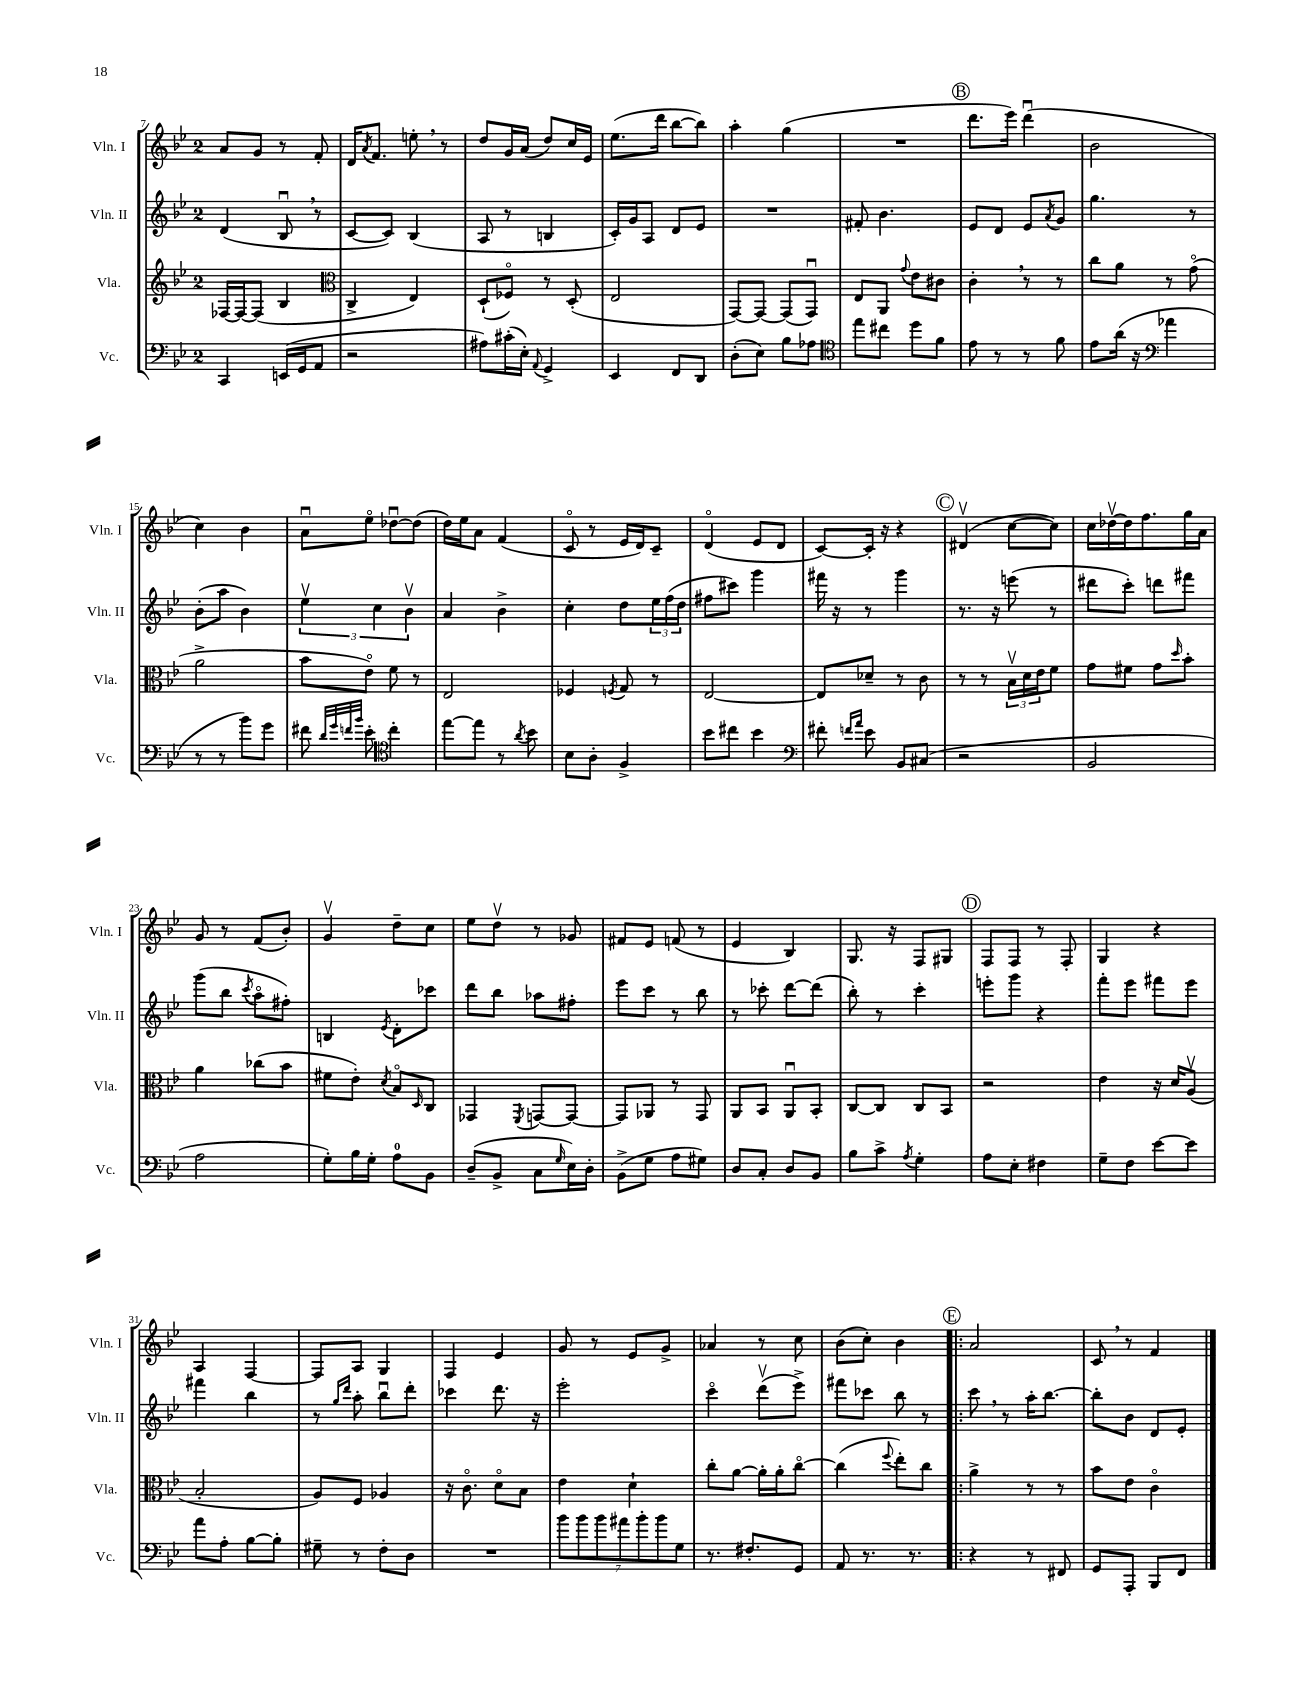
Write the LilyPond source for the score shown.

<<
\new StaffGroup <<
\new Staff = "s0" \with { instrumentName = "Vln. I" shortInstrumentName = "Vln. I" } {
    \clef treble \key bes \major \once \override Staff.TimeSignature.style = #'single-digit \time 2/4
    a'8 g'8 r8 f'8-. |
    d'16 \acciaccatura { a'8 } f'8. e''8-. \breathe r8 |
    d''8 g'16 a'16( d''8) c''16 ees'16 |
    ees''8.( d'''16 bes''8~ bes''8) |
    a''4-. g''4( |
    R2 |
    \mark \markup { \circle "B" } d'''8. ees'''16) d'''4\downbow( |
    bes'2 |
    c''4) bes'4 |
    a'8\downbow ees''8\flageolet des''8~\downbow des''8( |
    d''16) ees''16 a'8 f'4( |
    c'8\flageolet r8 ees'16 d'16) c'8-- |
    d'4\flageolet( ees'8 d'8 |
    c'8~) c'16-. r16 r4 |
    \mark \markup { \circle "C" } dis'4\upbow( c''8~ c''8) |
    c''16 des''16~\upbow des''16 f''8. g''16 a'16 |
    g'8 r8 f'8( bes'8-.) |
    g'4\upbow d''8-- c''8 |
    ees''8 d''8\upbow r8 ges'8 |
    fis'8 ees'8 f'8( r8 |
    ees'4 bes4) |
    g8. r16 f8 gis8 |
    \mark \markup { \circle "D" } f8 f8 r8 f8-. |
    g4 r4 |
    a4 f4~ |
    f8 a8 g4 |
    f4 ees'4 |
    g'8 r8 ees'8 g'8-> |
    aes'4 r8 c''8 |
    bes'8( c''8-.) bes'4 |
    \mark \markup { \circle "E" } \bar ".|:" a'2 |
    c'8 \breathe r8 f'4 \bar "|." |
}
\new Staff = "s1" \with { instrumentName = "Vln. II" shortInstrumentName = "Vln. II" } {
    \clef treble \key bes \major \once \override Staff.TimeSignature.style = #'single-digit \time 2/4
    d'4( bes8\downbow \breathe r8 |
    c'8~ c'8) bes4( |
    a8 r8 b4 |
    c'16-.) g'16 a8 d'8 ees'8 |
    R2 |
    fis'8-. bes'4. |
    \mark \markup { \circle "B" } ees'8 d'8 ees'8 \acciaccatura { a'8 } g'8 |
    g''4. r8 |
    bes'8-.( a''8 bes'4) |
    \tuplet 3/2 { ees''4\upbow c''4 bes'4\upbow } |
    a'4 bes'4-> |
    c''4-. d''8 \tuplet 3/2 { ees''16 f''16( d''16 } |
    fis''8 cis'''8) g'''4 |
    fis'''16 r16 r8 g'''4 |
    \mark \markup { \circle "C" } r8. r16 e'''8( r8 |
    dis'''8 c'''8-.) d'''8 fis'''8 |
    g'''8( bes''8 \acciaccatura { c'''8 } a''8\flageolet fis''8-.) |
    b4 \acciaccatura { ees'8 } d'8-. ces'''8 |
    d'''8 bes''8 aes''8 fis''8-. |
    ees'''8 c'''8 r8 bes''8 |
    r8 ces'''8-. d'''8~ d'''8( |
    bes''8-.) r8 c'''4-. |
    \mark \markup { \circle "D" } e'''8-. g'''8 r4 |
    f'''8-. ees'''8 fis'''8 ees'''8 |
    fis'''4 bes''4 |
    r8 \grace { g''16 d'''16 } a''8-. bes''8\downbow d'''8-. |
    ces'''4 d'''8. r16 |
    ees'''2-. |
    c'''4\flageolet d'''8\upbow( ees'''8->) |
    fis'''8 ces'''8 bes''8 r8 |
    \mark \markup { \circle "E" } \bar ".|:" c'''8 \breathe r8 a''16-. bes''8.~ |
    bes''8-. bes'8 d'8 ees'8-. \bar "|." |
}
\new Staff = "s2" \with { instrumentName = "Vla." shortInstrumentName = "Vla." } {
    \clef treble \key bes \major \once \override Staff.TimeSignature.style = #'single-digit \time 2/4
    fes16~ fes16~ fes8( bes4 |
    \clef alto c4-> ees4) |
    d8-!( fes8\flageolet) r8 d8-.( |
    ees2 |
    g,8~) g,8~ g,8( g,8\downbow) |
    ees8 a,8 \appoggiatura { g'8 } ees'8 cis'8 |
    \mark \markup { \circle "B" } c'4-. \breathe r8 r8 |
    c''8 a'8 r8 g'8\flageolet( |
    a'2-> |
    bes'8 ees'8\flageolet) f'8 r8 |
    ees2 |
    fes4 \acciaccatura { f8 } g8 r8 |
    ees2~ |
    ees8 des'8-- r8 c'8 |
    \mark \markup { \circle "C" } r8 r8 \tuplet 3/2 { bes16\upbow d'16 ees'16 } f'8 |
    g'8 fis'8 g'8 \grace { d''16 } bes'8-. |
    a'4 ces''8( bes'8 |
    fis'8 ees'8-.) \acciaccatura { d'8 } bes8\flageolet \grace { d16 } c8 |
    ges,4 \acciaccatura { f,8 } g,8~ g,8~ |
    g,8 aes,8 r8 g,8 |
    a,8 bes,8 a,8\downbow bes,8-. |
    c8~ c8 c8 bes,8 |
    \mark \markup { \circle "D" } r2 |
    ees'4 r16 d'16 a8\upbow( |
    bes2-. |
    a8) f8 aes4 |
    r16 c'8.\flageolet d'8\flageolet bes8 |
    ees'4 d'4-! |
    c''8-. a'8~ a'16-. a'16-. c''8~\flageolet |
    c''4( \appoggiatura { f''8 } ees''8-.) c''8 |
    \mark \markup { \circle "E" } \bar ".|:" a'4-> r8 r8 |
    bes'8 ees'8 c'4\flageolet \bar "|." |
}
\new Staff = "s3" \with { instrumentName = "Vc." shortInstrumentName = "Vc." } {
    \clef bass \key bes \major \once \override Staff.TimeSignature.style = #'single-digit \time 2/4
    c,4 e,16( g,16 a,8 |
    r2 |
    ais8) cis'16-.( ees16-.) \appoggiatura { a,8 } g,4-> |
    ees,4 f,8 d,8 |
    d8-.( ees8) bes8 aes8 |
    \clef tenor ees''8 cis''8 d''8 f'8 |
    \mark \markup { \circle "B" } ees'8 r8 r8 f'8 |
    ees'8 a'16( r16 \clef bass aes'4 |
    r8 r8 bes'8) g'8 |
    fis'8 \grace { d'32 g'32 f'32 bes'32 } ees'8-. \clef tenor c''4-. |
    ees''8~ ees''8 r8 \acciaccatura { a'8 } bes'8 |
    bes8 a8-. f4-> |
    bes'8 cis''8 bes'4 |
    \clef bass fis'8-. \grace { f'16 a'16 } ees'8 bes,8 cis8( |
    \mark \markup { \circle "C" } r2 |
    bes,2 |
    a2 |
    g8-.) bes16 g16-. a8-0 bes,8 |
    d8--( bes,8-> c8 \grace { g16 } ees16) d16-. |
    bes,8->( g8 a8 gis8) |
    d8 c8-. d8 bes,8 |
    bes8 c'8-> \acciaccatura { a8 } g4-. |
    \mark \markup { \circle "D" } a8 ees8-. fis4 |
    g8-- f8 ees'8~ ees'8 |
    a'8 a8-. bes8~ bes8-. |
    gis8-- r8 f8-. d8 |
    R2 |
    \tuplet 7/4 { bes'8 bes'8 bes'8 ais'8 bes'8-. bes'8 g8 } |
    r8. fis8.-. g,8 |
    a,8 r8. r8. |
    \mark \markup { \circle "E" } \bar ".|:" r4 r8 fis,8 |
    g,8 a,,8-. bes,,8 f,8 \bar "|." |
}
>>
>>
\layout { \context { \Score currentBarNumber = #7 } }
